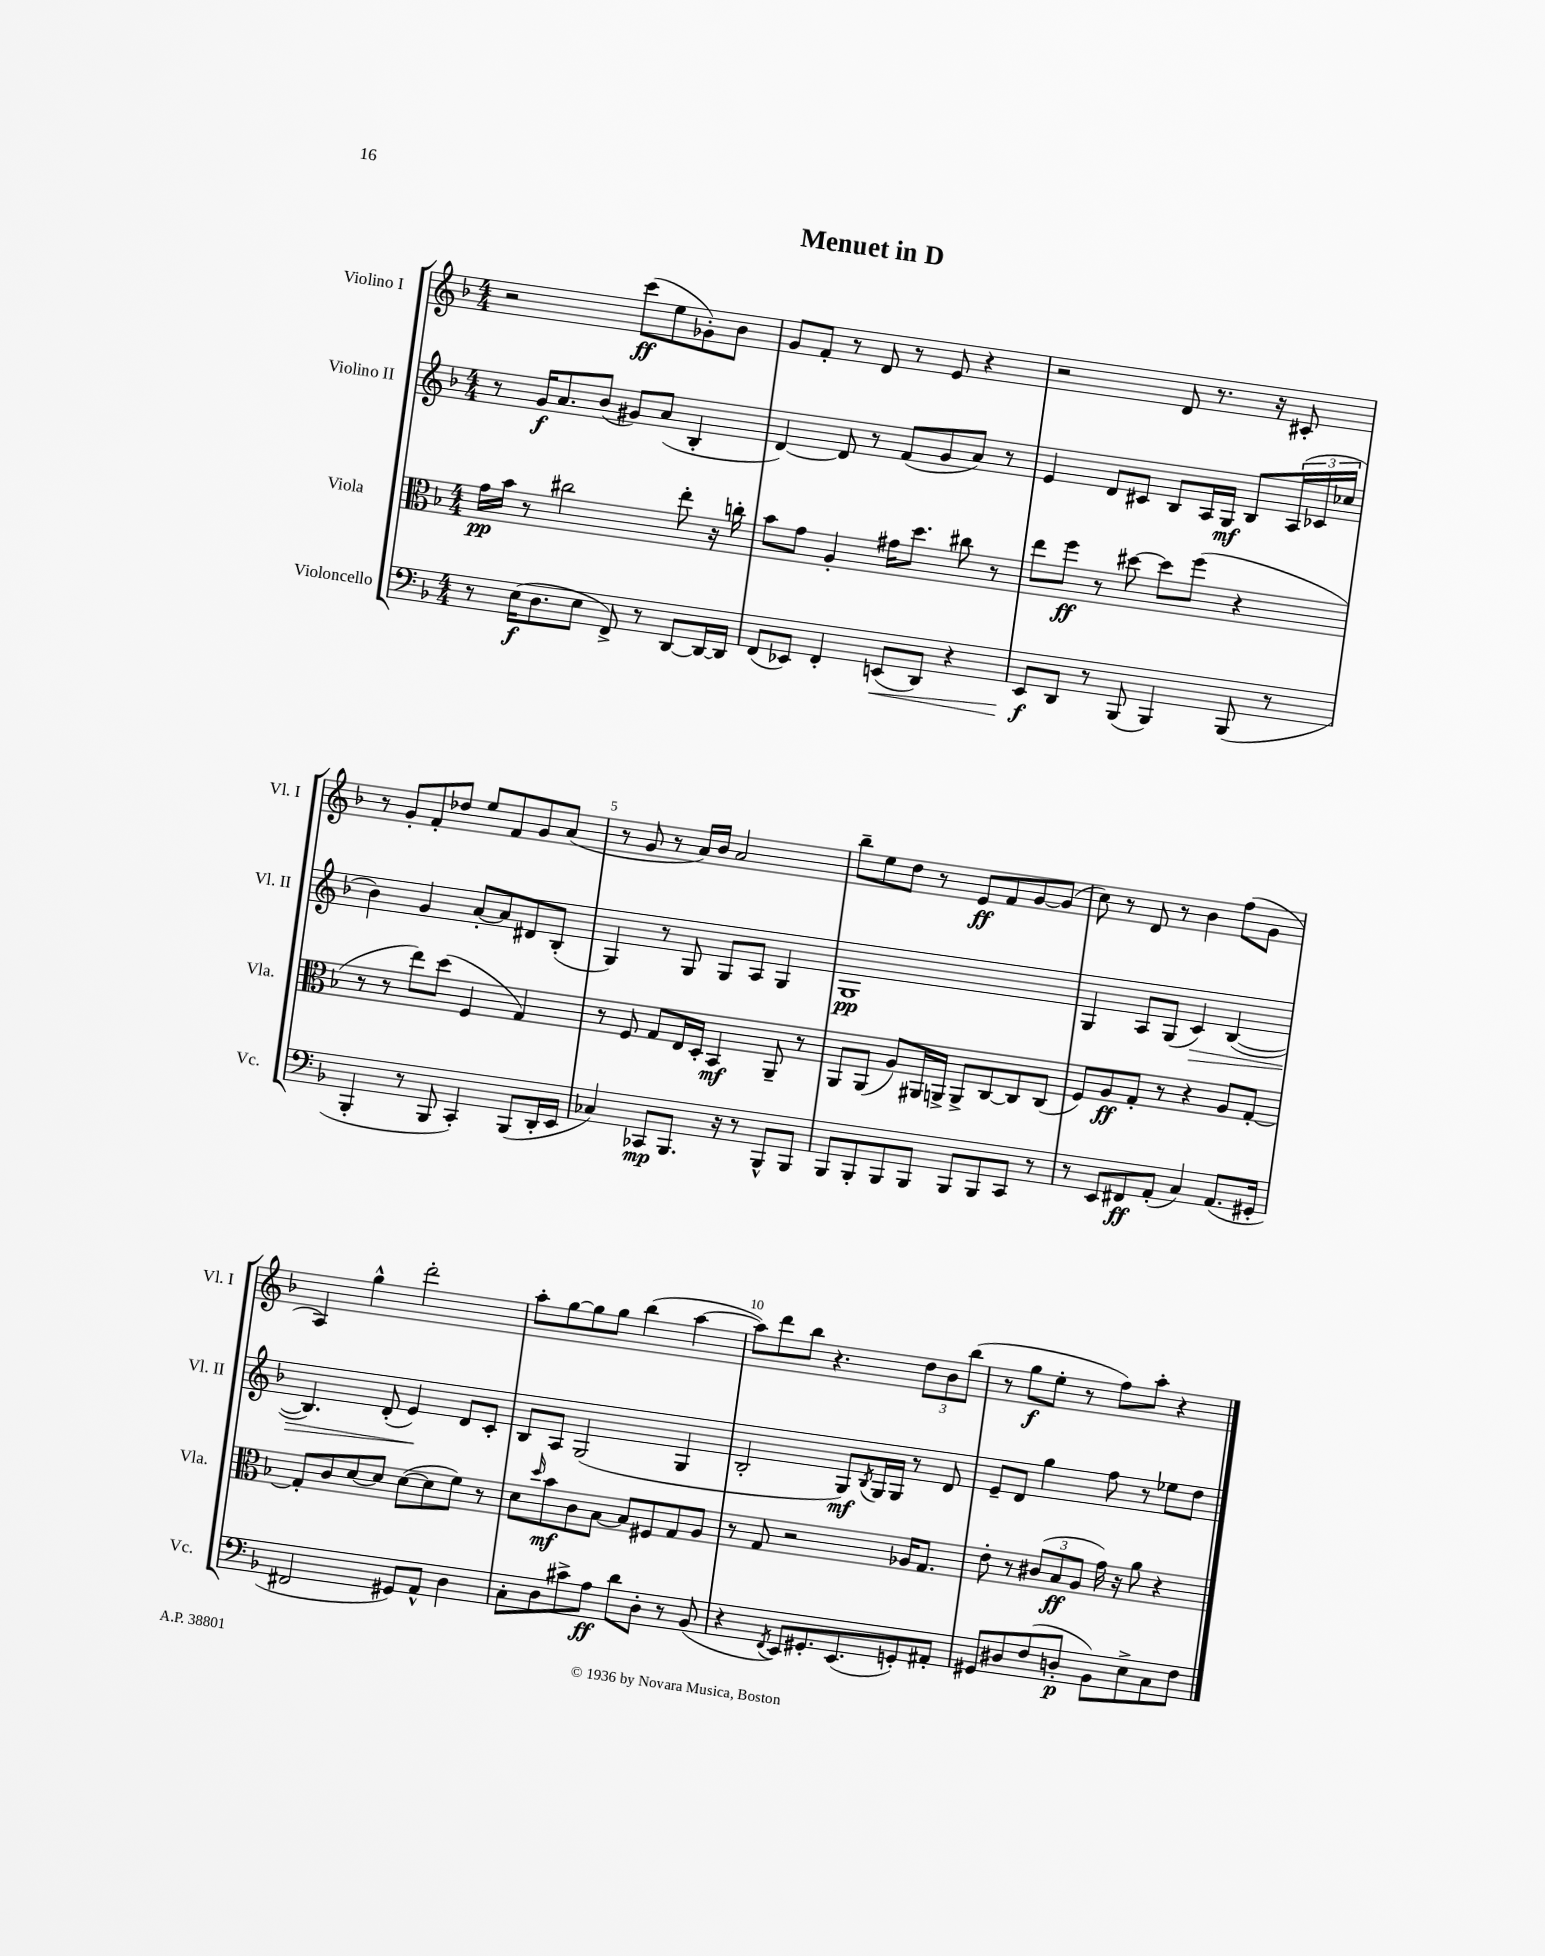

**kern	**dynam	**kern	**dynam	**kern	**dynam	**kern	**dynam
*part4	*part4	*part3	*part3	*part2	*part2	*part1	*part1
*staff4	*staff4	*staff3	*staff3	*staff2	*staff2	*staff1	*staff1
*I"Violoncello	*	*I"Viola	*	*I"Violino II	*	*I"Violino I	*
*I'Vc.	*	*I'Vla.	*	*I'Vl. II	*	*I'Vl. I	*
*clefF4	*	*clefC3	*	*clefG2	*	*clefG2	*
*k[b-]	*	*k[b-]	*	*k[b-]	*	*k[b-]	*
*M4/4	*	*M4/4	*	*M4/4	*	*M4/4	*
=1	=1	=1	=1	=1	=1	=1	=1
8r	.	16g\LL	pp	8r	.	2r	.
.	.	16b-\JJ	.	.	.	.	.
(16E\KL	f	8r	.	16g/KL	f	.	.
8.D\	.	.	.	8.a/	.	.	.
.	.	2cc#X\	.	.	.	.	.
8E\J	.	.	.	(8b-/J	.	.	.
8FF^/)	.	.	.	8g#X/L)	.	(8ccc\L	ff
8r	.	.	.	(8a/J	.	8ee\	.
[8DD/L	.	8ee'\	.	4B-'/	.	8g-X'\)	.
16DD/L_	.	16r	.	.	.	8b-\J	.
16DD/JJ]	.	16ccn'\	.	.	.	.	.
=2	=2	=2	=2	=2	=2	=2	=2
(8FF/L	.	8b-\L	.	[4d/)	.	8g/L	.
8EE-X/J)	.	8g\J	.	.	.	8f'/J	.
4FF'/	.	4A'/	.	8d/]	.	8r	.
.	.	.	.	8r	.	8d/	.
!	!LO:HP:b	!	!	!	!	!	!
(8EEn/L	<	16g#X\KL	.	(8f/L	.	8r	.
.	.	8.dd\J	.	.	.	.	.
8DD/J)	.	.	.	8g/	.	8e/	.
4r	.	8cc#X\	.	8a/J)	.	4r	.
.	.	8r	.	8r	.	.	.
=3	=3	=3	=3	=3	=3	=3	=3
8EE/L	f	8ee\L	.	4e/	.	2r	.
8DD/J	[	8ff\J	ff	.	.	.	.
8r	.	8r	.	8d/L	.	.	.
(8BBB-/	.	[8dd#X\	.	8c#X/J	.	.	.
4BBB-/)	.	8dd#\L]	.	8B-/L	.	8d/	.
.	.	(8ff\J	.	16A/L	.	8.r	.
.	.	.	.	16G/JJ	mf	.	.
(8BBB-/	.	4r	.	8B-/L	.	.	.
.	.	.	.	.	.	16r	.
8r	.	.	.	(24A/L	.	8c#X'/	.
.	.	.	.	24c-X/	.	.	.
.	.	.	.	24cc-X/JJ	.	.	.
!!LO:LB:g=z
=4	=4	=4	=4	=4	=4	=4	=4
4BBB-'/	.	8r	.	4b-\)	.	8r	.
.	.	8r	.	.	.	8g'/L	.
8r	.	8ee\L)	.	4g/	.	8f'/	.
8BBB-/	.	(8dd\J	.	.	.	8dd-X/J	.
4CC'/)	.	4F/	.	[8a'/L	.	8ee/L	.
.	.	.	.	8a/]	.	8f/	.
(8BBB-/L	.	4G/)	.	8d#X/	.	8g/	.
16DD'/L	.	.	.	(8B-'/J	.	(8a/J	.
16EE/JJ	.	.	.	.	.	.	.
=5	=5	=5	=5	=5	=5	=5	=5
4C-X/)	.	8r	.	4G/)	.	8r	.
.	.	8F/	.	.	.	8g/	.
8CC-X/L	mp	8G/L	.	8r	.	8r	.
8.BBB-/J	.	16E/L	.	8G/	.	16a/LL)	.
.	.	16D'/JJ	.	.	.	16b-/JJ	.
.	.	4BB-/	mf	8G/L	.	2a/	.
16r	.	.	.	.	.	.	.
8r	.	.	.	8A/J	.	.	.
8BBB-^^/L	.	8AA~/	.	4G/	.	.	.
8BBB-/J	.	8r	.	.	.	.	.
=6	=6	=6	=6	=6	=6	=6	=6
8BBB-/L	.	8AA/L	.	1G	pp	8bb-~\L	.
8BBB-'/	.	(8AA/J	.	.	.	8ee\	.
8BBB-/	.	8A/L)	.	.	.	8dd\J	.
8BBB-/J	.	16AA#X/L	.	.	.	8r	.
.	.	16AAn^/JJ	.	.	.	.	.
8BBB-/L	.	8AA^/L	.	.	.	8e/L	ff
8BBB-/	.	[8C/	.	.	.	8f/	.
8CC/J	.	8C/]	.	.	.	[8g/	.
8r	.	(8C/J	.	.	.	(8g/J]	.
=7	=7	=7	=7	=7	=7	=7	=7
8r	.	8F/L)	.	4G/	.	8cc\)	.
8EE/L	.	8A/	ff	.	.	8r	.
8FF#X/	ff	8G'/J	.	8A/L	.	8d/	.
(8AA'/J	.	8r	.	(8G/J	.	8r	.
!	!	!	!	!	!LO:HP:b	!	!
4C/)	.	4r	.	4c/)	>	4b-\	.
(8.AA/L	.	8A/L	.	([4B-/	.	(8ff\L	.
.	.	[8G'/J	.	.	.	8g\J	.
16GG#X'/Jk	.	.	.	.	.	.	.
!!LO:LB:g=z
=8	=8	=8	=8	=8	=8	=8	=8
2FF#X/	.	8G'/L]	.	4.B-/])	.	4A/)	.
.	.	8c/	.	.	.	.	.
.	.	[8d/	.	.	.	4gg^^\	.
.	.	8d/J]	.	(8d'/	.	.	.
8GG#X/L)	.	([8d\L	.	4e/)	.	2ddd'\	.
8AA^^/J	.	8d\]	.	.	.	.	.
4D\	.	8f\J)	.	8d/L	]	.	.
.	.	8r	.	8c'/J	.	.	.
=9	=9	=9	=9	=9	=9	=9	=9
8C'\L	.	8d\L	.	8B-/L	.	8aa'\L	.
.	.	16qqdd/	.	.	.	.	.
8D\	.	8b-\	mf	8A/J	.	[8gg\	.
8c#X^\	.	8c\	.	(2G/	.	8gg\]	.
8A\J	ff	[8B-\J	.	.	.	8gg\J	.
8d\L	.	8B-/L]	.	.	.	(4bb-\	.
8D'\J	.	8F#X/	.	.	.	.	.
8r	.	8G/	.	4G/	.	[4aa\	.
(8BB-/	.	8A/J	.	.	.	.	.
=10	=10	=10	=10	=10	=10	=10	=10
4r	.	8r	.	2B-'/	.	8aa\L])	.
.	.	8G/	.	.	.	8ddd\	.
8qFF/	.	.	.	.	.	.	.
8EE/L)	.	2r	.	.	.	8bb-\J	.
8.GG#X'/	.	.	.	.	.	4.r	.
.	.	.	.	8G/L)	mf	.	.
(8.EE/	.	.	.	.	.	.	.
.	.	.	.	8qB-/	.	.	.
.	.	.	.	16G/L	.	.	.
.	.	.	.	16G/JJ	.	.	.
8GGn'/)	.	16A-X/KL	.	8r	.	12dd\L	.
.	.	8.G/J	.	.	.	.	.
.	.	.	.	.	.	12b-\	.
8AA#X'/J	.	.	.	8d/	.	.	.
.	.	.	.	.	.	(12bb-\J	.
=11	=11	=11	=11	=11	=11	=11	=11
8GG#X/L	.	8e'\	.	8e~/L	.	8r	.
8D#X/	.	8r	.	8d/J	.	8gg\L	f
(8F/	.	(12c#X/L	.	4gg\	.	8ee'\J	.
.	.	12B-/	ff	.	.	.	.
8Dn'/J	p	.	.	.	.	8r	.
.	.	12A/J	.	.	.	.	.
8BB-\L)	.	16g\)	.	8ff\	.	8ff\L)	.
.	.	16r	.	.	.	.	.
8E^\	.	8a\	.	8r	.	8aa'\J	.
8C\	.	4r	.	8ee-X\L	.	4r	.
8F\J	.	.	.	8dd\J	.	.	.
==	==	==	==	==	==	==	==
*-	*-	*-	*-	*-	*-	*-	*-
